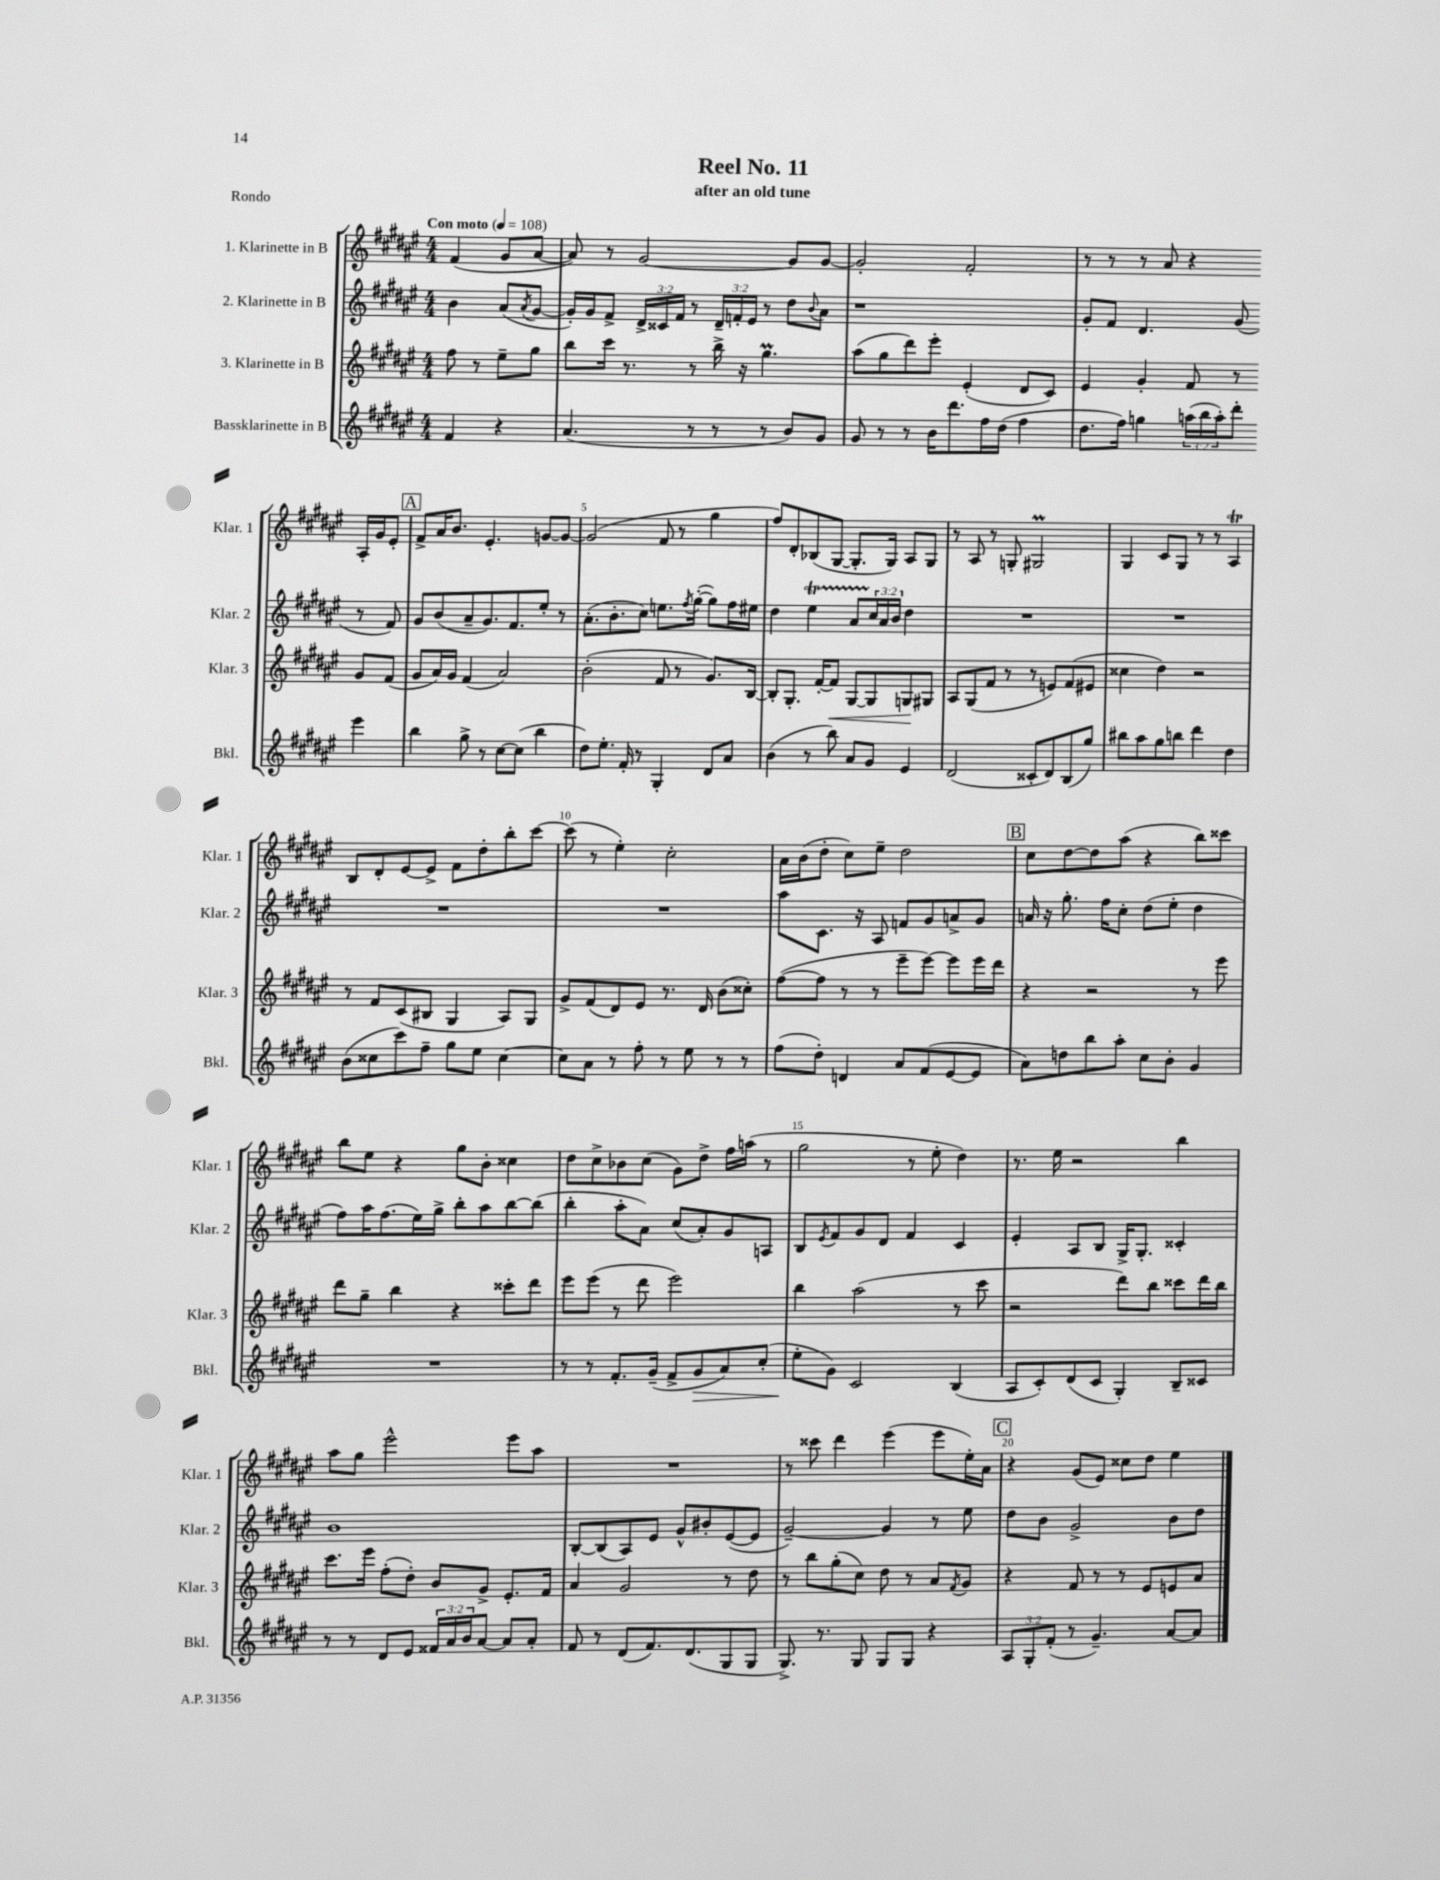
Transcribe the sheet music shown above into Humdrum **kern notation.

**kern	**kern	**kern	**kern
*staff4	*staff3	*staff2	*staff1
*clefG2	*clefG2	*clefG2	*clefG2
*k[f#c#g#d#a#e#]	*k[f#c#g#d#a#e#]	*k[f#c#g#d#a#e#]	*k[f#c#g#d#a#e#]
*M4/4	*M4/4	*M4/4	*M4/4
*MM108	*MM108	*MM108	*MM108
4f#	8ff#	4b	(4f#
.	8r	.	.
4r	8ee#~	(8a#	8g#
.	.	8qa#	.
.	8gg#	[8g#	[8a#
=	=	=	=
(4.a#	8bb	16g#'])	8a#])
.	.	16g#	.
.	16ccc#	8f#^	8r
.	8.r	.	.
.	.	24d#^	[2g#
.	.	24c##	.
.	.	24f#	.
8r	8r	8r	.
8r	16bb^	24d#~	.
.	.	24f'	.
.	16r	.	.
.	.	24e#	.
8r	4.gg#	8r	.
8b)	.	8dd#	8g#]
.	.	8qqb	.
8g#	.	8a#	[8g#
=	=	=	=
8g#	(8aa#	1r	2g#']
8r	8gg#	.	.
8r	8ddd#)	.	.
16b	8eee#'	.	.
8.ddd#	.	.	.
.	(4e#'	.	2f#'
16ff#	.	.	.
(16dd#	.	.	.
4ff#	8d#	.	.
.	8c#)	.	.
=	=	=	=
8.dd#	4e#	8g#'	8r
.	.	8f#	8r
16ff#)	.	.	.
4gg	4g#'	4.d#	8r
.	.	.	8a#
(24aa	8f#	.	4r
24bb	.	.	.
24aa')	.	.	.
8ddd#'	8r	(8g#	.
4eee#	8g#	8r	16A#'
.	.	.	16g#
.	(8f#	8f#)	8e#'
=	=	=	=
4bb	8g#	8g#	8f#^
.	16a#)	(8b	16a#
.	16g#	.	8.b
8gg#^	(4f#	8a#~	.
8r	.	8.g#)	4.e#'
[8cc#	2a#)	.	.
.	.	8.f#	.
(8cc#]	.	.	.
4bb	.	8ee#'	[8g
.	.	8r	8g_
=	=	=	=
8dd#)	(2b'	(8.a#'	(2g]
8.ee#'	.	.	.
.	.	8.b'	.
16f#'	.	.	.
8r	.	8cc#)	.
4G#'	8f#	8.ee	8f#
.	8r	.	8r
.	.	8qff#	.
.	.	([16gg#'	.
8d#	8.g#)	8gg#])	4gg#
8a#	.	16ff#	.
.	[16B	16ee#	.
=	=	=	=
(4b	8B']	4dd#	8ff#)
.	8.G#'	.	8d#'
8r	.	4ee#	(8B-
.	[16f#'	.	.
8bb)	8f#]	.	[8G#
8a#	[8G#	8a#	8.G#']
8g#	8G#]	24cc#	.
.	.	24a#	.
.	.	.	16G#)
.	.	24b	.
4e#	8G	4dd#	8A#
.	8G#	.	8G#
=	=	=	=
(2d#	8A#	1r	8r
.	(8G#	.	8A#
.	8f#	.	8r
.	8r	.	8G'
8c##'	8r	.	2G#
8d#)	8e)	.	.
(8B	(8f#	.	.
8gg#)	8e#	.	.
=	=	=	=
8bb#	4cc##	1r	4G#
8aa#	.	.	.
8gg#	4dd#)	.	8c#
8bb	.	.	8G#
4ddd#	2r	.	8r
.	.	.	8r
4dd#	.	.	4A#
=	=	=	=
(8b	8r	1r	8B
8cc##	8f#	.	8d#'
8ccc#)	(8c#	.	[8e#
8ff#~	8B#	.	8e#^]
8gg#	4G#	.	8f#
8ee#	.	.	8dd#'
[4cc##	8A#)	.	8bb'
.	8G#	.	[8ccc#
=	=	=	=
8cc##]	8g#^	1r	(8ccc#]
8a#	(8f#	.	8r
8r	8d#)	.	4ee#')
8ff#'	8e#	.	.
8r	8.r	.	2cc#'
8ee#	.	.	.
.	16d#	.	.
8r	(8b	.	.
8r	8cc##')	.	.
=	=	=	=
(8ff#	([8ff#	8aa#	16a#
.	.	.	(16b
8dd#')	8ff#]	8.c#	8dd#'
4d	8r	.	8cc#)
.	.	16r	.
.	8r	8A#	8ee#~
8a#	8eee#~	8f	2dd#
(8f#	[8eee#)	8g#	.
[8e#	8eee#]	8a^	.
8e#]	16eee#	8g#	.
.	16ddd#	.	.
=	=	=	=
8a#)	4r	16a	8cc#
.	.	16r	.
8dd	.	8.gg#'	[8dd#
8bb	2r	.	8dd#]
.	.	16ff#	.
8aa#'	.	8cc#'	(8aa#
8cc#	.	(8dd#	4r
8b'	.	8ee#'	.
4g#	8r	4dd#	8bb)
.	8eee#	.	8ccc##
=	=	=	=
1r	8ddd#	8ff#)	8bb
.	8gg#~	16aa#	8ee#
.	.	(8.ff#	.
.	4bb	.	4r
.	.	16ee#)	.
.	.	16gg#^	.
.	4r	8bb'	8gg#
.	.	8aa#	8b'
.	8ccc##'	[8bb	4cc##
.	8ddd#	(8bb]	.
=	=	=	=
8r	8eee#	4bb'	8dd#
8r	(8eee#	.	8cc#^
8.f#'	8r	8aa#'	8b-
.	8ddd#	8a#)	(8cc#
(16g#~	.	.	.
8f#^	2eee#)	(8cc#	8g#)
8g#	.	8a#')	8dd#^
8a#)	.	8g#	16ff#
.	.	.	(16aa
(8cc#'	.	8A	8r
=	=	=	=
8ee#'	4bb	8B	2gg#
.	.	8qe#	.
8g#)	.	8f#	.
2c#	(2aa#	8g#	.
.	.	8d#	.
.	.	4f#	8r
.	.	.	8ee#'
(4B	8r	4c#	4dd#)
.	8ccc#	.	.
=	=	=	=
8A#	2r	4e#'	8.r
8c#')	.	.	.
.	.	.	16ee#
(8d#	.	8A#	2r
8c#	.	8B	.
4G#')	8ddd#)	16G#^	.
.	.	8.G#'	.
.	8bb	.	.
8B~	8ccc##	4c##'	4bb
8c##	16ddd#	.	.
.	16bb	.	.
=	=	=	=
8r	8.ccc#	1b	8aa#
8r	.	.	8gg#
.	16eee#	.	.
8d#	(8ff#'	.	2eee#^^
8e#	8dd#')	.	.
24f##	8b	.	.
24a#	.	.	.
24b	.	.	.
[8a#	8g#^	.	.
8a#]	8.e#'	.	8eee#
8a#'	.	.	8aa#
.	16f#	.	.
=	=	=	=
8f#	4a#	[8B'	1r
8r	.	(8B]	.
(8d#	2g#	8A#)	.
8.f#)	.	8e#	.
.	.	8g#^^	.
(8.d#	.	.	.
.	.	8b#'	.
8G#	8r	([8e#	.
8G#	8dd#	8e#]	.
=	=	=	=
8.G#^)	8r	[2g#~)	8r
.	8bb	.	8ccc##
8.r	.	.	.
.	(8gg#'	.	4ddd#
8G#	8cc#)	.	.
8G#	8dd#	4g#]	(4eee#
8G#	8r	.	.
4r	8a#	8r	8eee#
.	8qf#	.	.
.	8g#	8ee#	16ee#')
.	.	.	16a#
=	=	=	=
12A#	4r	8dd#	4r
12G#'	.	.	.
.	.	8b	.
(12f#'	.	.	.
8r	8f#	2g#^	(8g#
4.g#~)	8r	.	8e#)
.	8r	.	8cc##
.	8e#	.	8dd#
[8a#	8e	8b	4ee#
8a#]	8a#	8dd#	.
==	==	==	==
*-	*-	*-	*-
